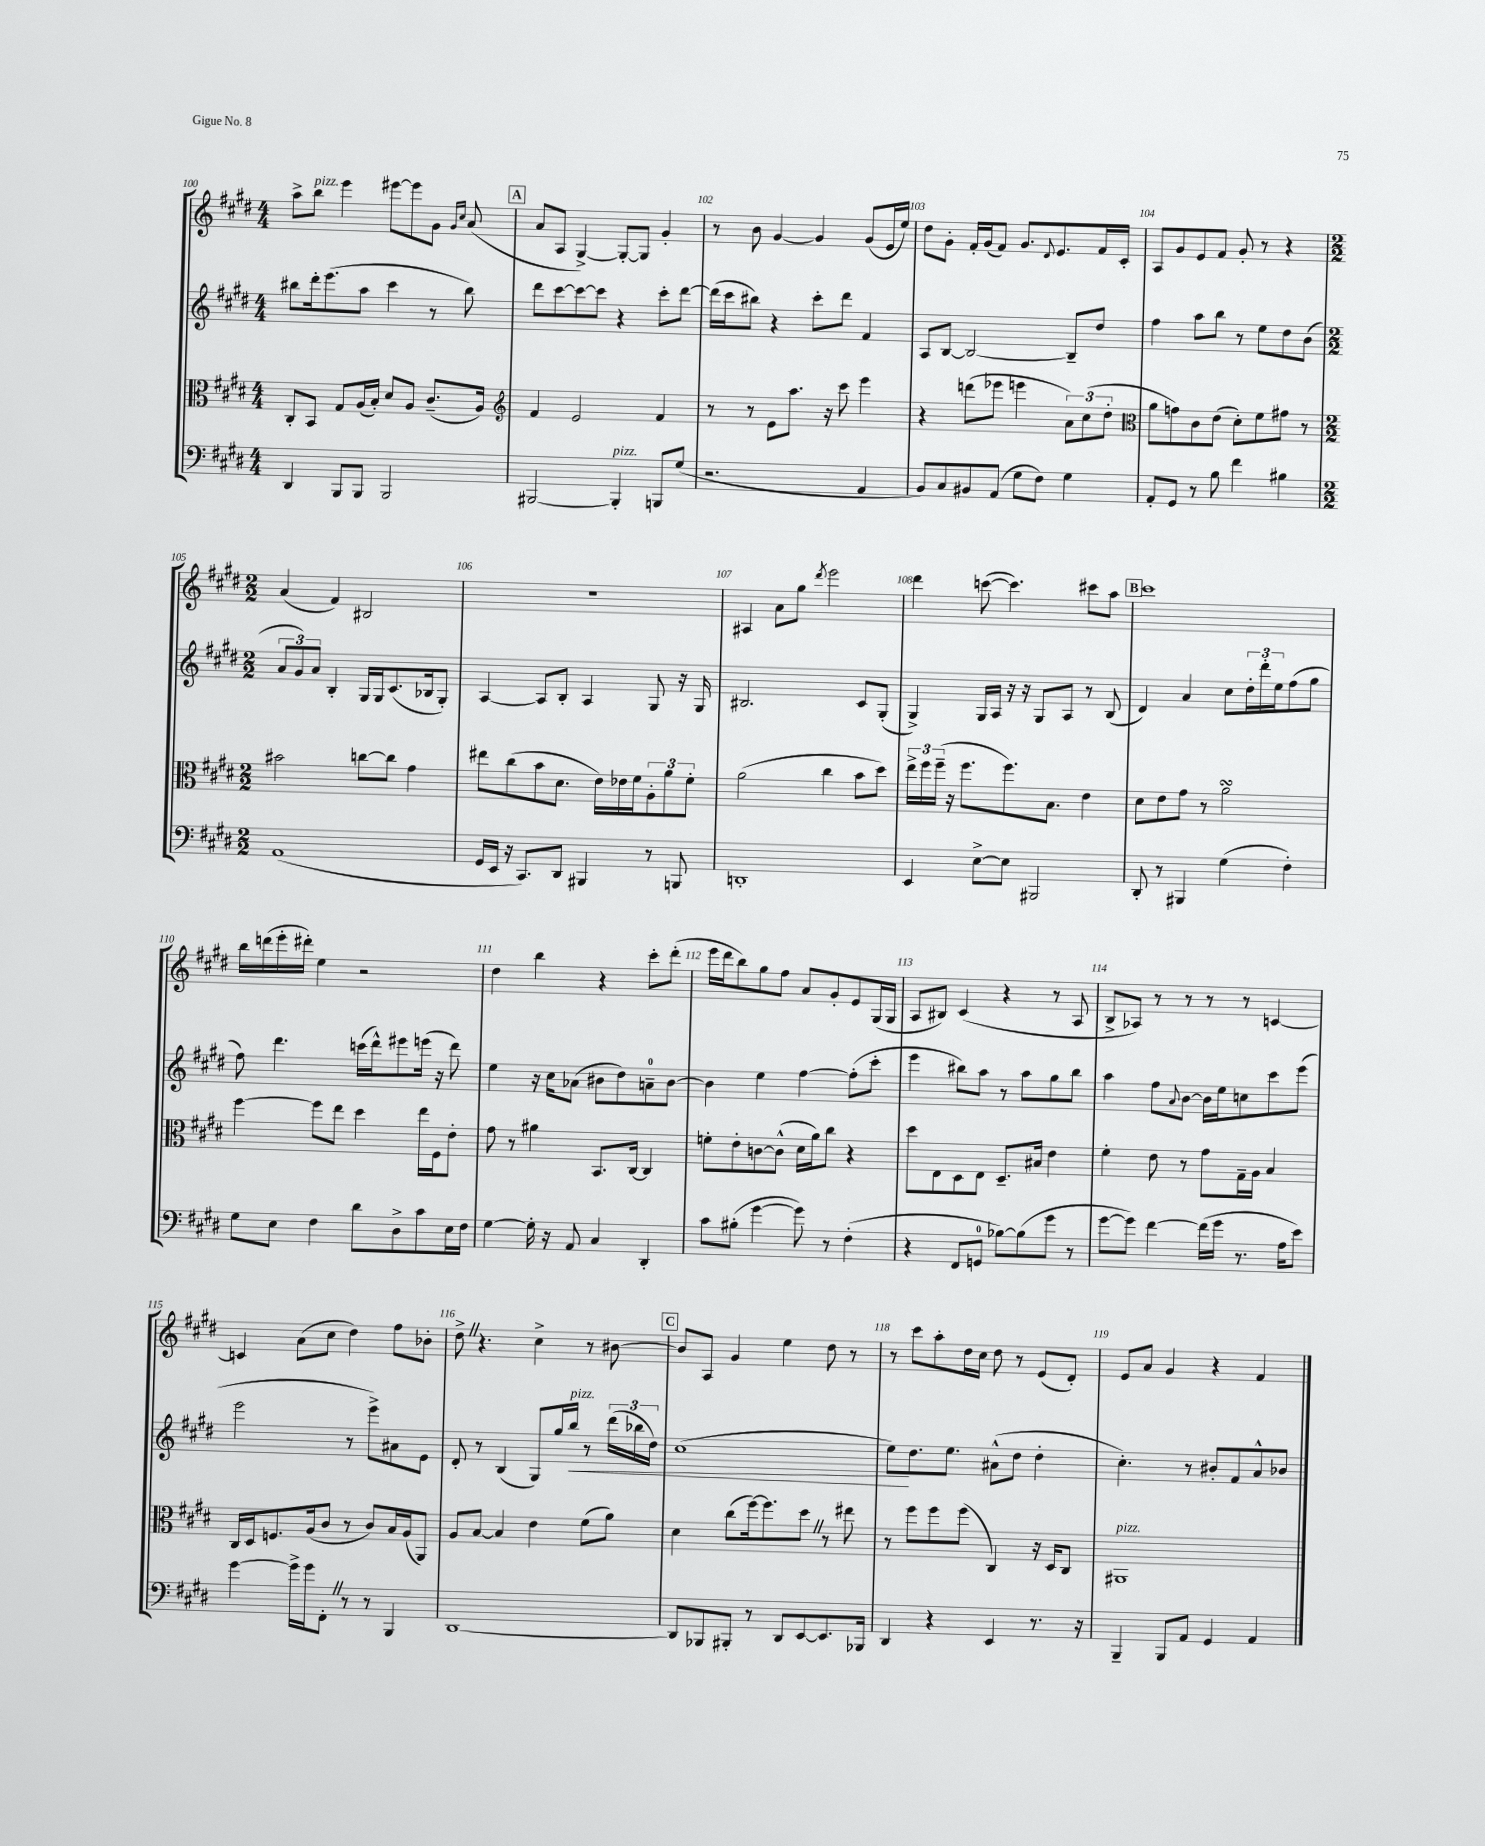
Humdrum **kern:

**kern	**kern	**kern	**dynam	**kern
*part4	*part3	*part2	*part2	*part1
*staff4	*staff3	*staff2	*staff2	*staff1
*clefF4	*clefC3	*clefG2	*	*clefG2
*k[f#c#g#d#]	*k[f#c#g#d#]	*k[f#c#g#d#]	*	*k[f#c#g#d#]
*M4/4	*M4/4	*M4/4	*	*M4/4
=100	=100	=100	=100	=100
4DD#/	8C#'/L	8bb#X\L	.	8aa^\L
!	!	!	!	!LO:TX:a:i:t=pizz.
.	8BB/J	16ddd#'\k	.	8bb\J
.	.	(8.eee\	.	.
8BBB/L	8G#/L	.	.	4eee\
8BBB/J	(16A/L	8aa\J	.	.
.	16B'/JJ)	.	.	.
2BBB/	8d#/L	4ccc#\	.	[8eee#X\L
.	8A/J	.	.	8eee#\]
.	(8.c#~/L	8r	.	8g#\J
.	.	.	.	16qqg#/LL
.	.	.	.	16qqcc#/JJ
.	.	8bb#\)	.	(8a/
.	16A/Jk)	.	.	.
!!LO:REH:place=s1:t=A
=101	=101	=101	=101	=101
*	*clefG2	*	*	*
[2BBB#X/	4f#/	8ddd#\L	.	8a/L
.	.	[8ccc#\	.	8A/J
.	2e/	8ccc#\_	.	[4G#^/)
.	.	8ccc#\J]	.	.
!LO:TX:a:i:t=pizz.	!	!	!	!
4BBB#'/]	.	4r	.	8G#'/L_
.	.	.	.	8G#/J]
8BBBn/L	4f#/	8ccc#'\L	.	4g#'/
(8G#/J	.	[8ddd#\J	.	.
=102	=102	=102	=102	=102
2.r	8r	(16ddd#\LL]	.	8r
.	.	16ccc#\J	.	.
.	8r	8bb#X\J)	.	8b\
.	8e\L	4r	.	[4g#/
.	8.aa\J	.	.	.
.	.	8ccc#'\L	.	4g#/]
.	16r	.	.	.
.	8ccc#\	8ddd#\J	.	.
4AA/	4eee\	4f#/	.	(8g#/L
.	.	.	.	16e/L
.	.	.	.	16ee/JJ)
=103	=103	=103	=103	=103
8BB/L)	4r	8A/L	.	8dd#\L
8C#/	.	[8B/J	.	8g#'\J
8BB#X/	(8dddn\L	2B/_	.	16f#'/LL
.	.	.	.	(16g#/J
(8AA/J	8eee-X\J	.	.	8f#/J)
8G#\L	4eeen\	.	.	8.g#/L
8F#\J)	.	.	.	.
.	.	.	.	8qqd#/
.	.	.	.	8.e/
4G#\	12a\L)	8B~/L]	.	.
.	(12cc#\	.	.	.
.	.	8dd#/J	.	16f#/L
.	12dd#'\J	.	.	.
.	.	.	.	16c#'/JJ
=104	=104	=104	=104	=104
*	*clefC3	*	*	*
8AA'/L	8a\L	4ff#\	.	8A/L
8GG#/J	8gn\)	.	.	8g#/
8r	8c#\	8aa\L	.	8e/
8B\	(8e\J	8bb\J	.	8f#/J
4f#\	8d#'\L)	8r	.	8g#'/
.	8f#\	8ee\L	.	8r
4B#X\	8g#X\J	8dd#\	.	4r
.	8r	(8b\J	.	.
!!LO:LB:g=z
=105	=105	=105	=105	=105
*M2/2	*M2/2	*M2/2	*	*M2/2
(1AA	2b#X\	12a/L	.	(4a/
.	.	12g#/)	.	.
.	.	12a/J	.	.
.	.	4B'/	.	4f#/)
.	[8ccn\L	16G#/LL	.	2B#X/
.	.	16G#/J	.	.
.	8cc\J]	(8.c#/	.	.
.	4g#\	.	.	.
.	.	16B-X/k	.	.
.	.	8G#'/J)	.	.
=106	=106	=106	=106	=106
16GG#/LL	8ee#X\L	[4A/	.	1r
16EE/JJ	.	.	.	.
16r	(8cc#\	.	.	.
8.CC#/L)	.	.	.	.
.	8b\	8A/L]	.	.
8DD#/J	8.d#\J	8B'/J	.	.
4BBB#X/	.	4A/	.	.
.	16e\LL)	.	.	.
.	16e-X\	.	.	.
.	16f#\J	.	.	.
8r	12A'\	8G#/	.	.
.	12a\	.	.	.
8BBBn/	.	16r	.	.
.	12f#'\J	.	.	.
.	.	16G#/	.	.
=107	=107	=107	=107	=107
1DDn'	(2a\	2.B#X/	.	4A#X/
.	.	.	.	8a\L
.	.	.	.	8gg#\J
.	.	.	.	8qddd#/
.	4cc#\	.	.	2eee\
.	8b\L	8c#/L	.	.
.	8dd#\J)	(8G#'/J	.	.
=108	=108	=108	=108	=108
4EE/	24ee^\LL	4G#^/)	.	4ddd#\
.	24ff#\	.	.	.
.	(24ff#~\JJ	.	.	.
.	16r	.	.	.
.	8.ff#\L	.	.	.
[8E^\L	.	16G#/LL	.	([8cccn\
.	.	16A/JJ	.	.
8E\J]	8.ff#\)	16r	.	4.ccc\])
.	.	16r	.	.
2BBB#X/	.	8G#/L	.	.
.	8.B\J	.	.	.
.	.	8A/J	.	.
.	4e\	8r	.	8ccc#X\L
.	.	(8B/	.	8aa\J
!!LO:REH:place=s1:t=B
=109	=109	=109	=109	=109
8DD#'/	8d#\L	4d#/)	.	1ccc#
8r	8e\	.	.	.
4BBB#X/	8g#\J	4a/	.	.
.	8r	.	.	.
(4G#\	2asSSs\	8cc#\L	.	.
.	.	24dd#'\L	.	.
.	.	24ddd#'\	.	.
.	.	24ee\J	.	.
4F#'\)	.	(8ff#\	.	.
.	.	8gg#\J	.	.
!!LO:LB:g=z
=110	=110	=110	=110	=110
8G#\L	[4ff#\	8ff#\)	.	16bb\LL
.	.	.	.	(16dddn\
8E\J	.	4.ddd#\	.	16eee'\
.	.	.	.	16ddd#X'\JJ)
4F#\	8ff#\L]	.	.	4ee\
.	8ee\J	.	.	.
8d#\L	4dd#\	(16cccn\LL	.	2r
.	.	16ddd#^^\J)	.	.
8D#^\	.	8eee#X\	.	.
8c#\	16ee\LL	(16eeen\Jk	.	.
.	16F#\J	16r	.	.
16E\L	8e'\J	8ddd#\)	.	.
16F#\JJ	.	.	.	.
=111	=111	=111	=111	=111
[4G#\	8g#\	4ee\	.	4dd#\
.	8r	.	.	.
16G#'\]	4a#X\	16r	.	4bb\
16r	.	16cc#\KL	.	.
8AA/	.	(8a-X\J	.	.
4C#/	8.BB/L	8b#X\L	.	4r
.	.	8dd#\)	.	.
.	[16C#/Jk	.	.	.
4DD#'/	4C#/]	8an~\	.	8ccc#'\L
.	.	[8b#\J	.	(8ddd#'\J
=112	=112	=112	=112	=112
8c#\L	8fn'\L	4b#\]	.	16eee\LL
.	.	.	.	16ddd#\J
(8B#X'\J	8e'\	.	.	8bb\)
[4g#\	[8cn\	4ee\	.	8gg#\
.	(8c^^\J]	.	.	8ff#\J
8g#\])	16d#\LL	[4ff#\	.	8a/L
.	16a\J)	.	.	.
8r	8cc#\J	.	.	8g#'/
(4F#'\	4r	(8ff#'\L]	.	8e/
.	.	8ccc#'\J	.	(16G#/L
.	.	.	.	16G#/JJ
=113	=113	=113	=113	=113
4r	8dd#\L	4eee\	.	8A/L
.	8E\	.	.	8B#X/J)
8FF#/L	8D#\	8bb#X\L)	.	(4c#/
8GGn/J	8E\J	8aa\J	.	.
[8B-X\L)	8.D#~/L	8r	.	4r
(8B-\]	.	8aa\L	.	.
.	16B#X/Jk	.	.	.
8g#\J	4e\	8gg#\	.	8r
8r	.	8bb#\J	.	8A/
=114	=114	=114	=114	=114
[8g#\L	4f#'\	4aa\	.	8B^/L
8g#\J])	.	.	.	8A-X/J)
[4f#\	8e\	8ff#\L	.	8r
.	.	8qqa/	.	.
.	8r	[8b\J	.	8r
(16f#\LL]	8g#\L	16b\LL]	.	8r
16g#\JJ	.	16ee\J	.	.
8.r	16G#~\L	8ccn\	.	8r
.	16A\JJ	.	.	.
.	4B/	8ccc#\	.	[4cn/
16A\KL	.	.	.	.
8e\J)	.	(8eee\J	.	.
!!LO:LB:g=z
=115	=115	=115	=115	=115
[4g#\	16C#/LL	2eee\	.	4cn/]
.	16D#/J	.	.	.
.	8.Fn/	.	.	.
16g#^\LL]	.	.	.	(8a\L
16g#\J	(16A/k	.	.	.
8FF#'Z\J	8c#/J	.	.	8cc#\J
8r	8r	8r	.	4dd#\)
8r	8c#/L)	8eee^\L)	.	.
4BBB/	16B/L	8a#X\	.	8ff#\L
.	(16A/J	.	.	.
.	8AA/J)	8e\J	.	8b-X'\J
=116	=116	=116	=116	=116
[1DD#	8A/L	8d#'/	.	8dd#^Z\
.	[8B/J	8r	.	4.r
.	4B/]	(4B/	.	.
.	4e\	8G#/L)	.	4cc#^\
.	.	16gg#/L	.	.
!	!	!LO:TX:a:i:t=pizz.	!	!
!	!	!	!LO:HP:b	!
.	.	16bb/JJ	<	.
.	(8f#\L	8r	.	8r
.	8a\J)	(24ddd#\LL	.	[8b#X\
.	.	24bb-X\	.	.
.	.	24dd#\JJ)	.	.
!!LO:REH:place=s1:t=C
=117	=117	=117	=117	=117
8DD#/L]	4d#\	(1cc#	.	8b#/L]
8BBB-X/	.	.	.	8A/J
8BBB#X'/J	(8cc#\L	.	.	4g#/
8r	[16ff#\k)	.	.	.
.	8.ff#\]	.	.	.
8DD#/L	.	.	.	4ee\
[8EE/	8dd#Z\J	.	.	.
8.EE/]	8r	.	.	8dd#\
.	8ee#X\	.	.	8r
16BBB-X/Jk	.	.	.	.
=118	=118	=118	=118	=118
4DD#/	8r	8ee\L)	.	8r
.	8ff#\L	8.dd#\	[	8ccc#\L
4r	8ff#\	.	.	8aa'\
.	.	8.ee\J	.	.
.	(8ff#\J	.	.	16dd#\L
.	.	.	.	16cc#\JJ
4EE/	4C#/)	(8a#X^^\L	.	8dd#\
.	.	8dd#\J	.	8r
8.r	16r	4dd#'\	.	(8e/L
.	16D#/KL	.	.	.
.	8C#/J	.	.	8d#'/J)
16r	.	.	.	.
=119	=119	=119	=119	=119
!	!LO:TX:a:i:t=pizz.	!	!	!
4BBB~/	1AA#X	4.cc#'\)	.	8e/L
.	.	.	.	8a/J
8BBB/L	.	.	.	4g#/
8AA/J	.	8r	.	.
4GG#/	.	8b#X'/L	.	4r
.	.	8f#/	.	.
4AA/	.	8a^^/	.	4f#/
.	.	8b-X/J	.	.
==	==	==	==	==
*-	*-	*-	*-	*-
